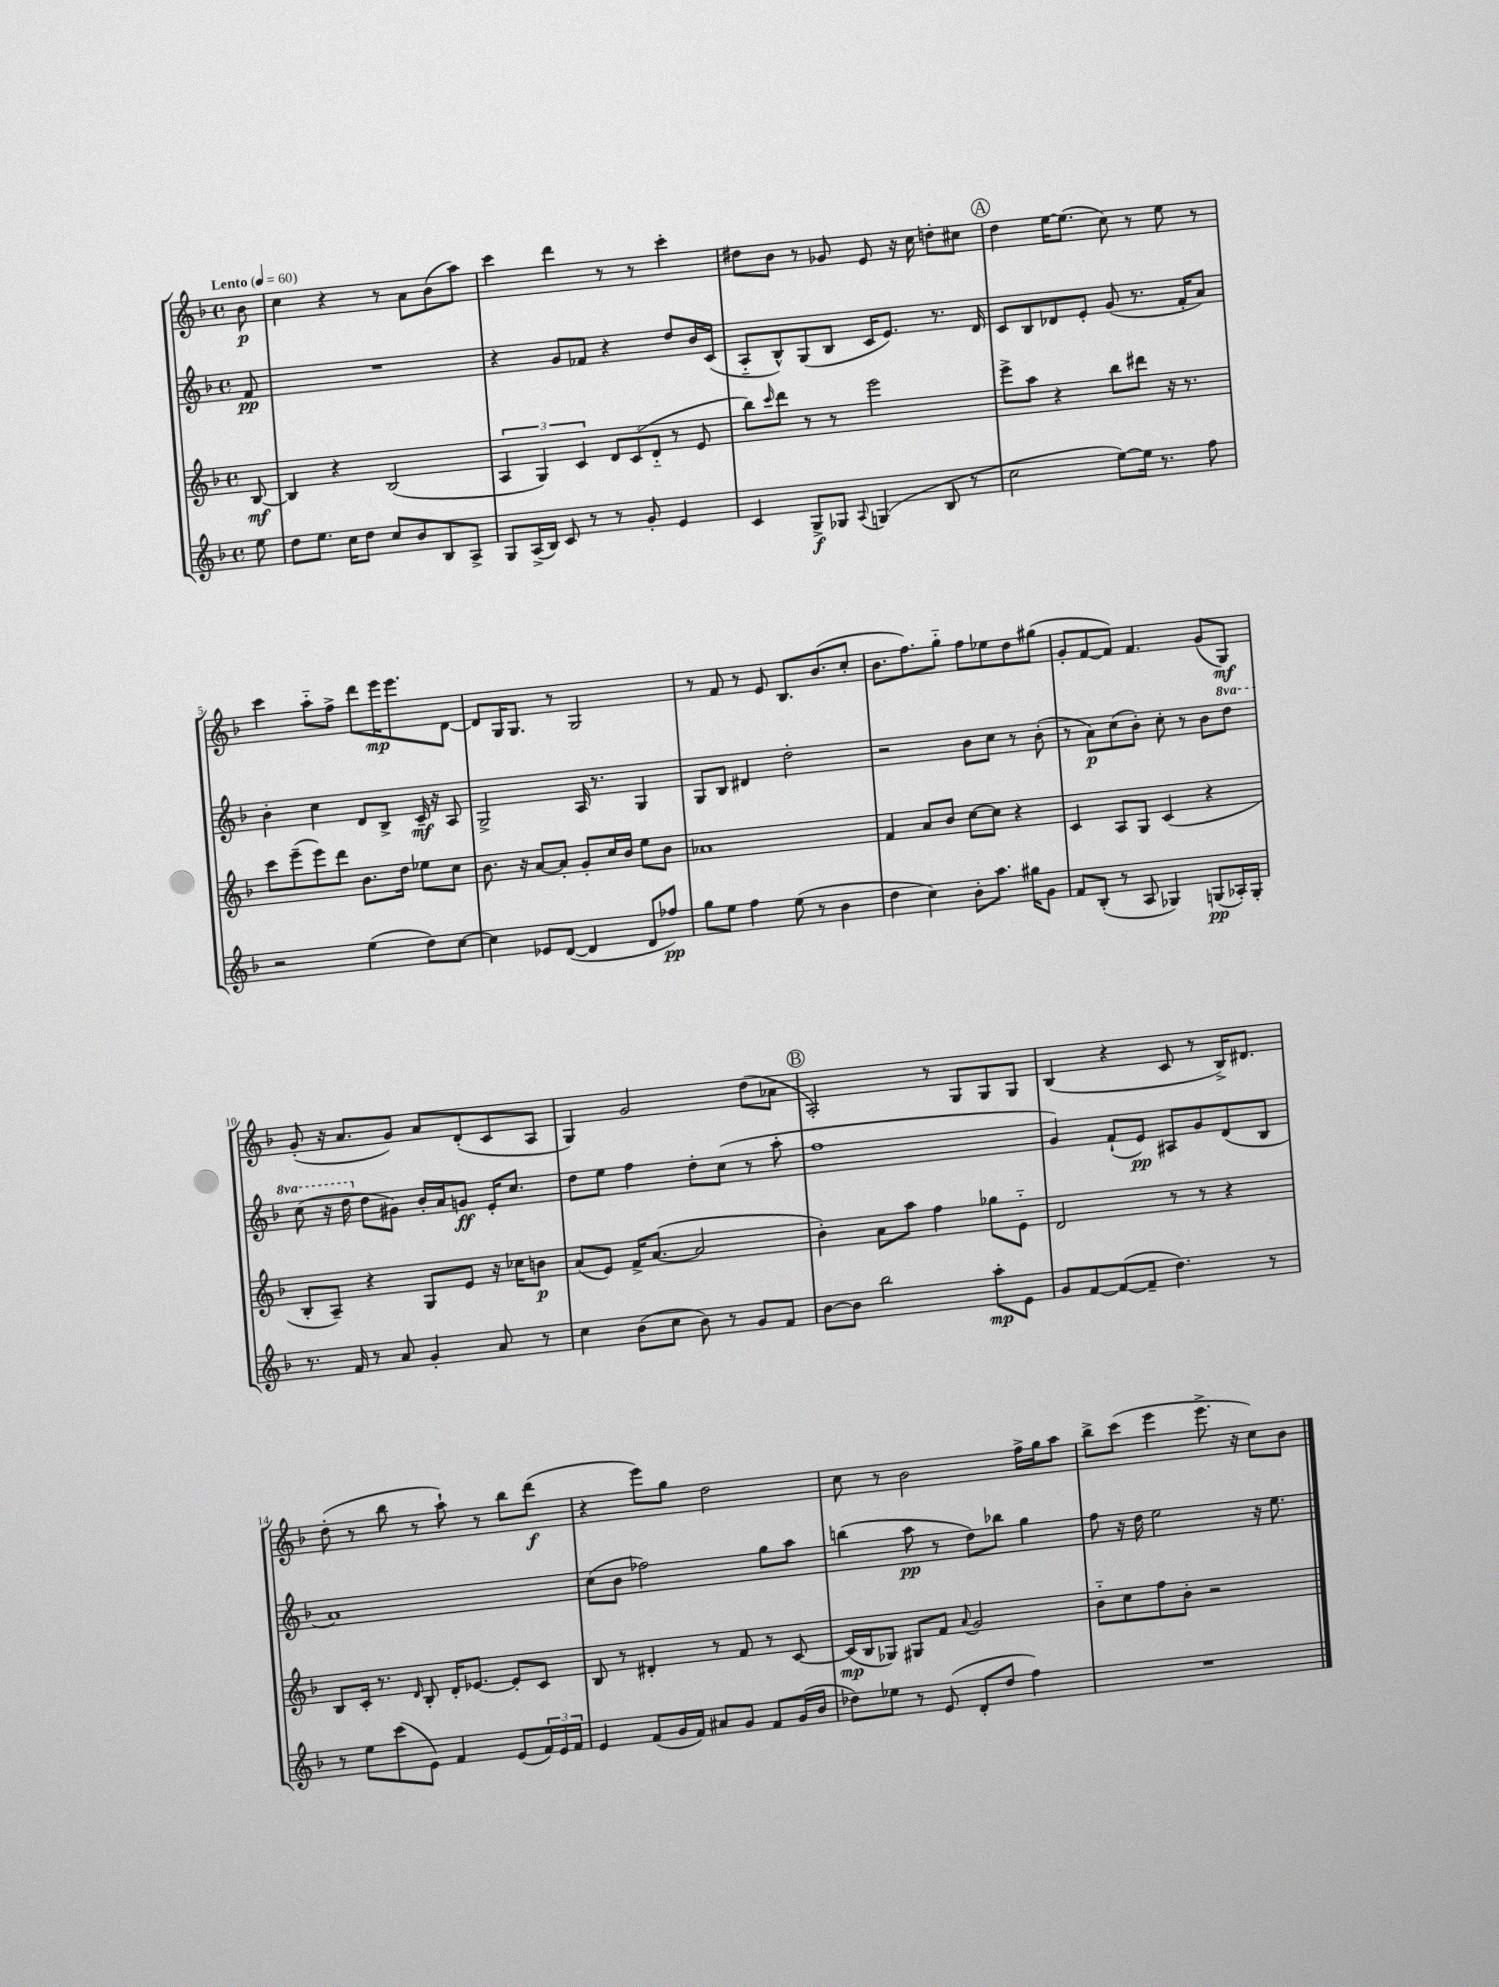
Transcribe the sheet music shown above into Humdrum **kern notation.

**kern	**kern	**kern	**kern
*staff4	*staff3	*staff2	*staff1
*clefG2	*clefG2	*clefG2	*clefG2
*k[b-]	*k[b-]	*k[b-]	*k[b-]
*M4/4	*M4/4	*M4/4	*M4/4
*met(c)	*met(c)	*met(c)	*met(c)
*MM60	*MM60	*MM60	*MM60
8ee\	[8B-/	8f/	8b-\
=	=	=	=
8dd\L	4B-/]	1r	4cc\
8.ee\J	.	.	.
.	4r	.	4r
16cc\LK	.	.	.
8dd\J	.	.	.
8cc/L	(2B-/	.	8r
8b-/	.	.	8a\L
8B-/	.	.	(8b-\
8A^/J	.	.	8aa\J)
=	=	=	=
8G/L	6A/	4r	4ccc\
(16A^/L	.	.	.
.	6G/)	.	.
16B-/JJ)	.	.	.
8c/	.	8g/L	4ddd\
.	6c/	.	.
8r	.	8f-/J	.
8r	12d/L	4r	8r
.	(12c/	.	.
8g'/	.	.	8r
.	12d'~/J	.	.
4e/	8r	8dd/L	4ccc'\
.	8e/	16b-/L	.
.	.	(16c/JJ	.
=	=	=	=
4c/	8bb-\L)	8A'~/L	8dd#\L
.	16qqccc/	.	.
.	8ddd\J	8B-^^/)	8b-\J
8G^/L	8r	(8G/	8r
8G-/J	8r	8B-/J	8g-/
8qqA/	.	.	.
(4G/	2eee\	16c/LK	8e/
.	.	8.e/J)	.
.	.	.	16r
.	.	.	16cc\
8B-/	.	8.r	8dd'\L
8r	.	.	8cc#\J
.	.	16d/	.
=	=	=	=
2cc\	8eee^\L	8c/L	4dd\
.	8aa\J	8B-/	.
.	4r	8d-/	[16ee\LK
.	.	.	(8.ee\]J
.	.	8e'/J	.
[8ee\L)	8bb-\L	(8g/	8cc\)
16ee\]Jk	8ddd#\J	8.r	8r
8.r	.	.	.
.	16r	.	8ee\
.	8.r	16f'/LK	.
8ff\	.	8a/J)	8r
=	=	=	=
2r	8ccc\L	4b-'\	4ccc\
.	(8eee~\	.	.
.	8eee\)	4cc\	8aa'~\L
.	8ddd\J	.	8ff^\J
(4ee\	8.b-\L	8d/L	8ddd\L
.	.	8B-^/J	16eee\K
.	16dd\Jk	.	8.eee\
8dd\L)	8ee-\L	16c~/	.
.	.	16r	.
[8cc\J	8cc\J	8A/	[8d\J
=	=	=	=
4cc\]	8.b-\	2G^/	8d/]L
.	.	.	16G/K
.	16r	.	8.G/J
8e-/L	[8a/L	.	.
([8d/J	8a'/]J	.	8r
4d/]	8g'/L	16A/	2G/
.	.	8.r	.
.	16cc/L	.	.
.	16b-/JJ	.	.
8d/L	8ee\L	4G/	.
8ff-/J)	8b-\J	.	.
=	=	=	=
8gg\L	1a-	8G/L	8r
8ee\J	.	8B-/J	8f/
4ff\	.	4d#/	8r
.	.	.	8e/
(8ee\	.	2dd'\	8.B-/L
8r	.	.	.
.	.	.	(8.b-/
4b-\	.	.	.
.	.	.	8cc'/J
=	=	=	=
4dd\	4f/	2r	8.b-\L
.	.	.	8.ff\)
4cc\)	8a/L	.	.
.	8b-/J	.	8gg'~\J
8b-'\L	[8cc\L	8b-\L	8ff\L
8.aa\J	8cc\]J	8cc\J	8ee-\
.	4r	8r	8dd\
16gg#\LK	.	.	.
8g\J	.	(8b-'\	(8gg#\J
=	=	=	=
8f/L	4c/	8r	8g'/L
(8B-'/J	.	8a\L)	[8f/
8r	8A/L	(8cc\	8f/]J)
8A/	8G/J	8b-'\J)	4.f/
4G-/)	(4c/	8cc'\	.
.	.	8r	.
(8G/L	4r	8b-\L	(8g/L
16A-'/L)	.	8ddd\J	8G/J)
16G'/JJ	.	.	.
=	=	=	=
8.r	8B-'/L	(8ccc\	(8g'/
.	8A~/J)	16r	16r
16f/	.	16ddd\	8.a/L
8r	4r	8dd\L	.
8a/	.	8g#\J)	8g/J)
4g'/	8G/L	16b-'/LL	8a/L
.	.	16a/J	.
.	8e/J	8g/J	(8d'/
8a/	16r	16e'/LK	8c/
.	16cc-\LK	8.cc/J	.
8r	8b\J	.	8A/J
=	=	=	=
4cc\	(8a/L	8dd\L	4G/)
.	8e/J)	8ee\J	.
(8b-\L	16f^/LK	4ff\	2g/
.	([8.a/J	.	.
8cc\J	.	.	.
8b-\)	2a/]	8dd'\L	.
8r	.	(8cc\J	.
8g/L	.	8r	(8dd\L
8f/J	.	8aa'\	8a-\J
=	=	=	=
[8b-\L	4b-'\)	1ff	2A'/)
8b-\]J	.	.	.
2bb-\	8a\L	.	.
.	8aa\J	.	.
.	4ff\	.	8r
.	.	.	8G/L
8aa'\L	8gg-\L	.	8G/
8e\J	8e'~\J	.	8G/J
=	=	=	=
8g/L	2d/	4g/)	(4B-/
[8f/	.	.	.
(8f/_	.	(8f`/L	4r
8f~/]J	.	8e/J)	.
4.dd\)	8r	8A#/L	8c/
.	8r	8g/	8r
.	4r	(8d/	16B-^/LK)
.	.	.	8.d#/J
8r	.	8B-/J	.
=	=	=	=
8r	8B-/L	1a)	(8dd'\
8ee\L	16c'/Jk	.	8r
.	8.r	.	.
(8ccc\	.	.	8bb-\
.	16qqd/	.	.
8e\J)	8B-'/	.	8r
4f/	16d'/LK	.	8aa`\)
.	[8.e-/J	.	.
.	.	.	8r
(8e/L	8e-'/]L	.	8bb-\L
24f/L)	8c/J	.	(8ddd\J
24e/	.	.	.
24f/JJ	.	.	.
=	=	=	=
4e/	8B-/	(8cc\L	4r
.	8r	8b-\J	.
(8f/L	4d#'/	2ff-\)	8eee\L)
16g/L	.	.	8gg\J
16f/JJ)	.	.	.
8a#/L	8r	.	2dd\
8g/J	8f/	.	.
8f/L	8r	8gg\L	.
(16g/L	[8c/	8aa\J	.
16b-/JJ	.	.	.
=	=	=	=
8dd-\L)	(16c/]LL	(4bb\	8cc\
.	16B-/J	.	.
8ee-\J	8G-/J)	.	8r
8r	8G#/L	8aa\	2b-\
(8e/	8f/J	8r	.
.	8qqa/	.	.
8d'/L	2g/	8dd\L)	.
8dd-/J	.	8bb-\J	.
4ff\)	.	4gg\	16ff^\LL
.	.	.	16gg\J
.	.	.	8aa\J
=	=	=	=
1r	8b-'~\L	8ff\	8bb-^\L
.	8cc\	16r	(8ccc\J
.	.	16dd\	.
.	8ff\	2ee\	4eee\
.	8b-'\J	.	.
.	2r	.	8.eee^\
.	.	.	16r
.	.	16r	8cc\L)
.	.	8.ee\	.
.	.	.	8b-\J
==	==	==	==
*-	*-	*-	*-
